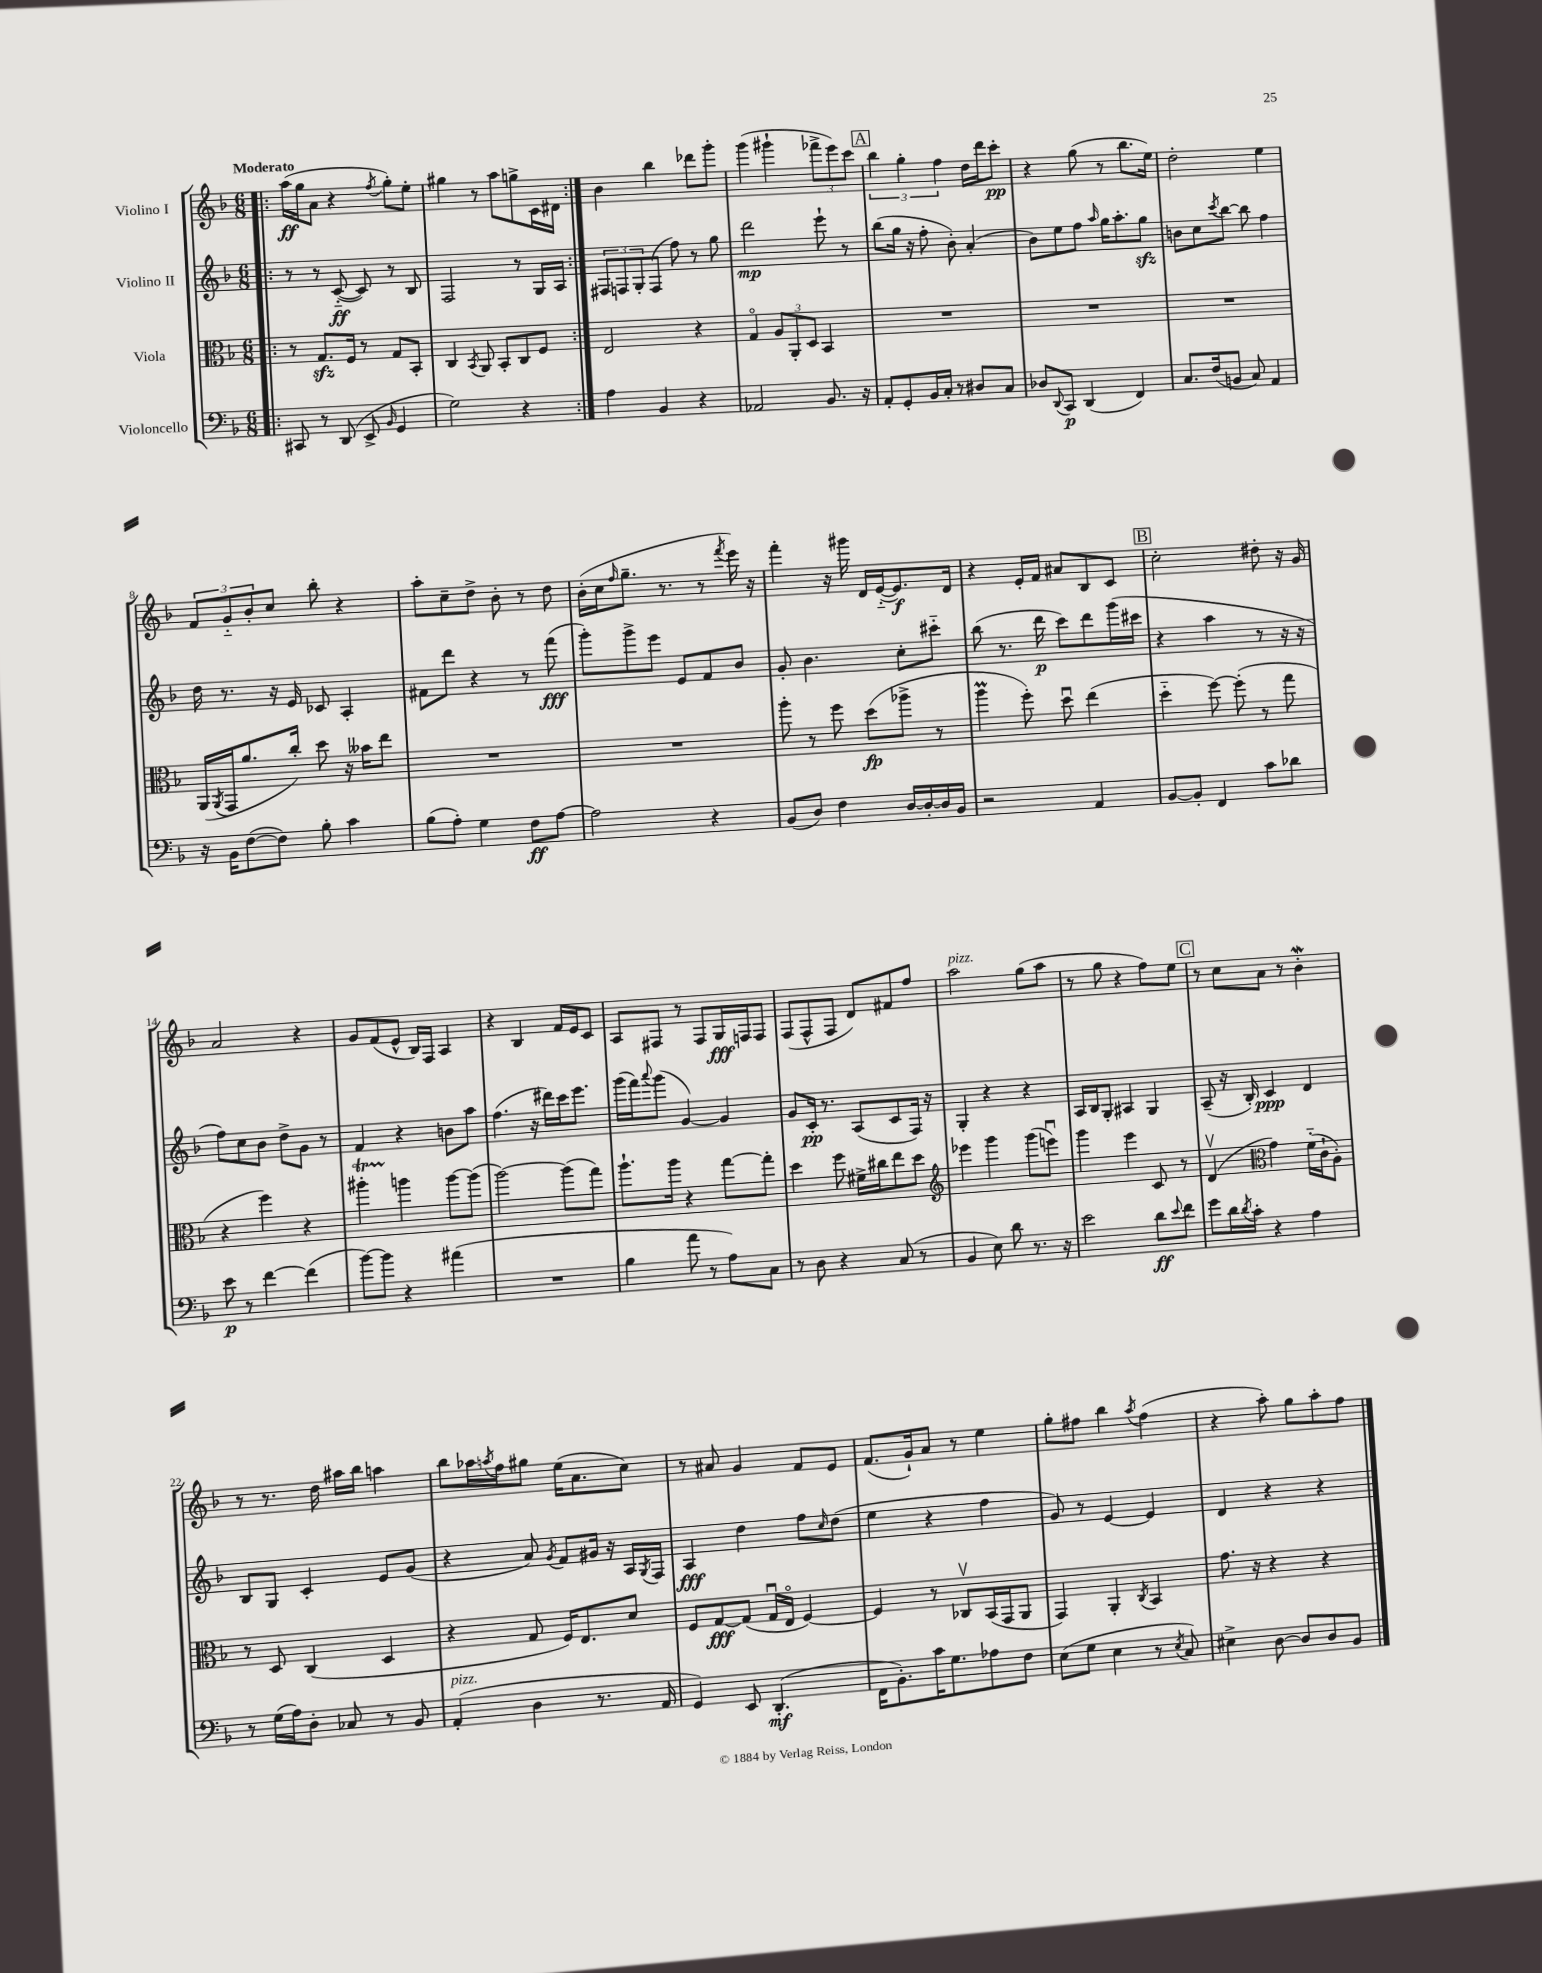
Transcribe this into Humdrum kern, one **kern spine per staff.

**kern	**kern	**kern	**kern
*staff4	*staff3	*staff2	*staff1
*clefF4	*clefC3	*clefG2	*clefG2
*k[b-]	*k[b-]	*k[b-]	*k[b-]
*M6/8	*M6/8	*M6/8	*M6/8
=!|:	=!|:	=!|:	=!|:
8CC#	8r	8r	(16aa
.	.	.	16gg
8r	8.G	8r	8a
(8DD	.	([8c'~	4r
.	16F	.	.
8EE^	8r	8c])	.
16qqBB-	.	.	8qff
4GG	8G	8r	8gg')
.	8BB-'	8B-	8ee'
=	=	=	=
2G)	4C	2F	4gg#
.	8qBB-	.	.
.	8AA	.	8r
.	8BB-'	.	8aa
4r	8C	8r	8gg^
.	8F	16G	16c
.	.	16A	16d#
=:|!	=:|!	=:|!	=:|!
4A	2E	12F#	4b-
.	.	12F	.
.	.	12G'	.
4BB-	.	(8F	4bb-
.	.	8ff)	.
4r	4r	8r	8ddd-
.	.	8gg	8ggg'
=	=	=	=
2AA-	4Go	2ddd	(4ggg
.	12A	.	4ggg#`
.	12AA'	.	.
.	12D	.	.
8.BB-	4BB-	8eee`	12fff-^
.	.	.	12eee)
.	.	8r	.
.	.	.	12ccc
16r	.	.	.
=	=	=	=
8AA'	2.r	(8bb-	6bb-
8GG'	.	16gg	.
.	.	.	6gg'
.	.	16r	.
16BB-	.	8ff'	.
16C'	.	.	.
.	.	.	6ff
8r	.	8b-')	.
8D#	.	(4a'	16dd
.	.	.	16ddd
8C	.	.	8ccc'
=	=	=	=
8D-	2.r	8b-)	4r
8qqDD	.	.	.
8CC	.	8ee	.
(4DD	.	8ff	(8gg
.	.	16qqaa	.
.	.	16gg	8r
.	.	8.aa'	.
4FF)	.	.	8.bb-
.	.	8gg	.
.	.	.	16ee)
=	=	=	=
8.C	2.r	8b	2dd'
.	.	8cc	.
(16F	.	.	.
.	.	8qccc	.
8BB	.	[8bb-	.
8C)	.	8bb-]	.
4AA	.	4ff	4ee
=	=	=	=
16r	(16AA	16dd	12f
.	8qAA	.	.
16BB-	16GG	8.r	.
.	.	.	12g'~
([8F	8.a	.	.
.	.	.	12b-'
8F])	.	16r	8cc
.	16cc')	16e	.
8B-'	8dd	8c-	8bb-'
4c	16r	4A'	4r
.	16b--	.	.
.	8ee	.	.
=	=	=	=
(8B-	2.r	8f#	8aa'
8A')	.	8ddd	8cc~
4G	.	4r	8dd^
.	.	.	8b-'
8F	.	8r	8r
[8A	.	(8fff	8dd
=	=	=	=
2A]	2.r	8ggg')	(16b-'
.	.	.	16cc
.	.	.	16qqff
.	.	8ggg^	8.gg~
.	.	8eee	.
.	.	.	8.r
.	.	8e	.
4r	.	8f	8r
.	.	.	8qfff
.	.	8b-	16eee)
.	.	.	16r
=	=	=	=
(8BB-	8aa'	8g'	4fff'
8D)	8r	4.b-	.
4F	8ff	.	16r
.	.	.	16ggg#
.	(8dd	.	16d
.	.	.	([16e'~
[16D	8aa-^	8cc'	8.e])
16D'_	.	.	.
16D]	8r	8ccc#'~	.
16BB-	.	.	16d
=	=	=	=
2r	4aa	(8bb-	4r
.	.	8.r	.
.	8ff')	.	16e'
.	.	16ddd	16f
.	8ddu	8ccc)	8a#
4AA	(4ee	8ddd	8B-
.	.	(16ggg	8c
.	.	16ccc#	.
=	=	=	=
[8BB-	4dd'~	4r	2cc'
8BB-']	.	.	.
4FF	[8ff)	4aa	.
.	(8ff']	.	.
8c	8r	8r	8dd#'
8d-	8gg	16r	16r
.	.	16r	16g
=	=	=	=
8e	4r	8ff)	2a
8r	.	8cc	.
[4f	4ff)	8b-	.
.	.	8dd^	.
(4f]	4r	8g	4r
.	.	8r	.
=	=	=	=
[8b-)	4aa#'	4f	8g
8b-]	.	.	(8f
4r	4aa	4r	8e^^
.	.	.	16B-)
.	.	.	16F
(4a#	[8aa	8b	4A
.	(8aa]	8aa	.
=	=	=	=
2.r	[2aa)	(4.ff	4r
.	.	.	4B-
.	.	16r	.
.	.	16ddd#)	.
.	(8aa]	16ccc	16f
.	.	8.eee	16e
.	8gg)	.	8c
=	=	=	=
4B-	8.aa`	(16ggg	8A
.	.	16fff)	.
.	.	8qqaaa	.
.	.	(8ggg	8F#
.	16aa	.	.
8a	4r	[4g)	8r
8r	.	.	8F#
8A)	[8gg	4g]	16G
.	.	.	16F
8C	8gg']	.	8F
=	=	=	=
8r	4dd	8g	(8F
8D	.	16c'	8F^^
.	.	8.r	.
4r	8ff	.	8F
.	16f#^	(8A	8d)
.	16cc#	.	.
(8C	8ee	8c	8f#
8r	8dd	16F)	8ff
.	.	16r	.
=	=	=	=
*	*clefG2	*	*
4BB-	4eee-	4G'	2aa
8E)	4ggg	4r	.
8d	.	.	.
8.r	(8ggg	4r	(8gg
.	8eeeu)	.	8aa
16r	.	.	.
=	=	=	=
2e	4ggg	16A	8r
.	.	16B-	.
.	.	8G'	8gg
.	4eee	4A#	4r
8d	8c	4G	8ff)
8qqe	.	.	.
8f	8r	.	8ee
=	=	=	=
8g	(4dv	(8A~	8r
16d	.	16r	8cc
8qd	.	.	.
16c'	.	16B-')	.
*	*clefC3	*	*
4r	4g)	4c	8a
.	.	.	8r
4A	(16f'~	4d	4b-'
.	16c`	.	.
.	8A')	.	.
=	=	=	=
8r	8r	8B-	8r
(16G	8D	8G	8.r
16A)	.	.	.
8D'	(4C	4c'	.
.	.	.	16dd
8C-	.	.	16aa#
.	.	.	16bb-
8r	4D	8e	4aa
8BB-	.	(8g	.
=	=	=	=
(4AA'	4r	4r	8bb-
.	.	.	16aa-
.	.	.	8qaa
.	.	.	16ff
4D	8G	8a)	8gg#
.	.	8qg	.
.	16F)	8f	(16ee
.	8.E	.	8.a
8.r	.	16g#	.
.	.	16r	.
.	8d	16A	8cc)
.	.	8qG	.
16AA	.	16F	.
=	=	=	=
4GG)	8F	4A	8r
.	[8G	.	8a#
8EE	(8G]	4dd	4g
(4.DD'	16Gu	.	.
.	16Eo	.	.
.	[4F)	8ff	8f
.	.	16qqcc	.
.	.	(8dd	8e
=	=	=	=
16FF	4F]	4ee	(8.f
8.BB-')	.	.	.
.	.	.	16g`)
16c	8r	4r	8a
8.G	.	.	.
.	8C-v	.	8r
8A-	(16BB-	4ff	4ee
.	16GG	.	.
8F	8AA	.	.
=	=	=	=
(8E	4GG)	8g)	8gg'
8G	.	8r	8ff#
4E	4AA'	[4e	4bb-
.	8qC	.	8qaa
8r	4BB-	4e]	(4ff#
8qE	.	.	.
8C)	.	.	.
=	=	=	=
4E#^	8.g	4d	4r
.	16r	.	.
[8D	4r	4r	8aa')
8D]	.	.	8gg
8D	4r	4r	8aa'
8BB-	.	.	8ff
==	==	==	==
*-	*-	*-	*-
